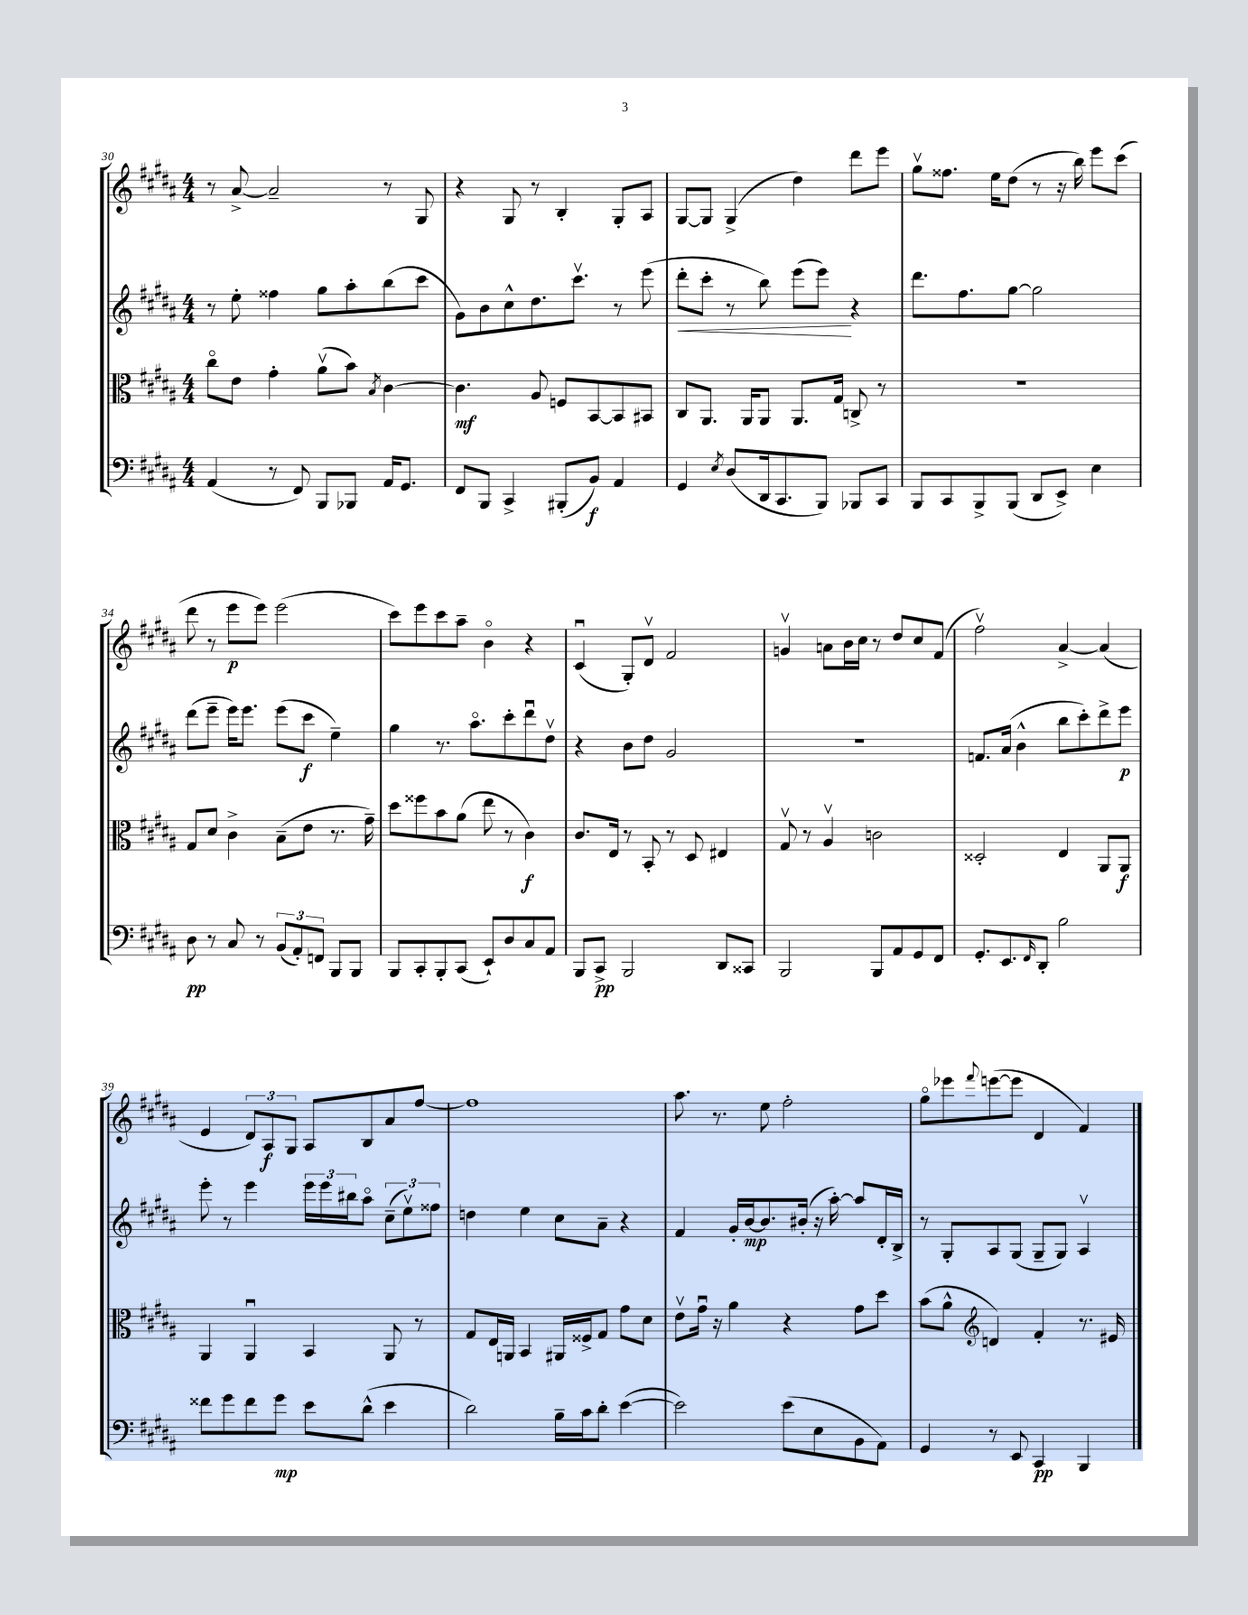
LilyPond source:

<<
\new StaffGroup <<
\new Staff = "s0" {
    \clef treble \key b \major \numericTimeSignature \time 4/4
    r8 ais'8~-> ais'2-- r8 gis8 |
    r4 gis8 r8 b4-. gis8-. ais8 |
    gis8~ gis8 gis4->( dis''4) dis'''8 e'''8 |
    gis''8\upbow fisis''8. e''16 dis''8( r8 r16 b''16) e'''8 cis'''8( |
    dis'''8 r8 e'''8\p e'''8) e'''2( |
    cis'''8) e'''8 cis'''8 ais''8-- b'4\flageolet r4 |
    cis'4\downbow( gis8-.) dis'8\upbow fis'2 |
    g'4\upbow a'8 b'16 cis''16 r8 dis''8 cis''8 fis'8( |
    fis''2\upbow) ais'4~-> ais'4( |
    e'4 \tuplet 3/2 { dis'8) ais8\f gis8 } ais8 b8 ais'8 fis''8~ |
    fis''1 |
    ais''8. r8. e''8 fis''2-. |
    gis''8\flageolet ees'''8 \appoggiatura { fis'''8 } e'''8~( e'''8 dis'4 fis'4) \bar "|." |
}
\new Staff = "s1" {
    \clef treble \key b \major \numericTimeSignature \time 4/4
    r8 e''8-. fisis''4 gis''8 ais''8-. b''8( cis'''8 |
    gis'8) b'8 cis''8-^ dis''8. cis'''8.\upbow r8 e'''8( |
    dis'''8-.\< cis'''8-. r8 b''8) e'''8( e'''8\!) r4 |
    dis'''8. fis''8. gis''8~ gis''2 |
    dis'''8( e'''8-- e'''16) e'''8. e'''8( cis'''8\f e''4--) |
    gis''4 r8. ais''8.\flageolet cis'''8-. dis'''8\downbow dis''8\upbow |
    r4 b'8 dis''8 gis'2 |
    R1 |
    f'8. ais'16( b'4-^ b''8 cis'''8-.) dis'''8-> e'''8\p |
    e'''8-. r8 e'''4 \tuplet 3/2 { e'''16 e'''16 bis''16 } ais''8\flageolet \tuplet 3/2 { cis''8--( e''8\upbow) fisis''8 } |
    d''4 e''4 cis''8 ais'8-- r4 |
    fis'4 gis'16-. b'16~\mp b'8. bis'16-.( r16 ais''16~-.) ais''8 dis'16-. b16-> |
    r8 gis8-. ais8 gis8( gis8-- gis8) ais4\upbow \bar "|." |
}
\new Staff = "s2" {
    \clef alto \key b \major \numericTimeSignature \time 4/4
    cis''8\flageolet e'8 gis'4-. ais'8\upbow( b'8) \acciaccatura { b8 } cis'4~ |
    cis'4.\mf ais8 f8 b,8~ b,8 bis,8 |
    cis8 ais,8. ais,16 ais,8 ais,8. gis16 c8-> r8 |
    R1 |
    gis8 dis'8 cis'4-> b8--( e'8 r8. gis'16--) |
    dis''8 fisis''8 b'8 ais'8( e''8 r8 cis'4\f) |
    cis'8. e16 r8 b,8-. r8 dis8 eis4 |
    gis8\upbow r8 ais4\upbow c'2 |
    disis2-. e4 ais,8 ais,8\f |
    ais,4 ais,4\downbow b,4 ais,8 r8 |
    gis8 e16 a,16 b,4 ais,16 fisis16-> gis8 gis'8 dis'8 |
    e'8\upbow gis'16\downbow r16 ais'4 r4 gis'8 dis''8 |
    b'8( ais'8-^ \clef treble d'4) fis'4-. r8. eis'16 \bar "|." |
}
\new Staff = "s3" {
    \clef bass \key b \major \numericTimeSignature \time 4/4
    ais,4( r8 fis,8) b,,8 bes,,8 ais,16 gis,8. |
    fis,8 b,,8 cis,4-> bis,,8-.( b,8\f) ais,4 |
    gis,4 \acciaccatura { e8 } dis8( dis,16 cis,8. b,,8) bes,,8 cis,8 |
    b,,8 cis,8 b,,8-> b,,8( dis,8 e,8->) e4 |
    dis8\pp r8 cis8 r8 \tuplet 3/2 { b,8( ais,8-.) f,8 } b,,8 b,,8 |
    b,,8 cis,8-. b,,8-. cis,8( e,8-!) dis8 cis8 ais,8 |
    b,,8 cis,8->\pp b,,2 dis,8 cisis,8 |
    b,,2 b,,8 ais,8 gis,8 fis,8 |
    gis,8.-. e,8. \grace { fis,16 } dis,8-. b2 |
    fisis'8 gis'8 fisis'8 gis'8\mp e'8 dis'8-^( e'4 |
    dis'2) b16-- cis'16 dis'8-. e'4~( |
    e'2) e'8( e8 b,8 ais,8) |
    gis,4 r8 e,8 cis,4\pp b,,4 \bar "|." |
}
>>
>>
\layout { \context { \Score currentBarNumber = #30 } }
